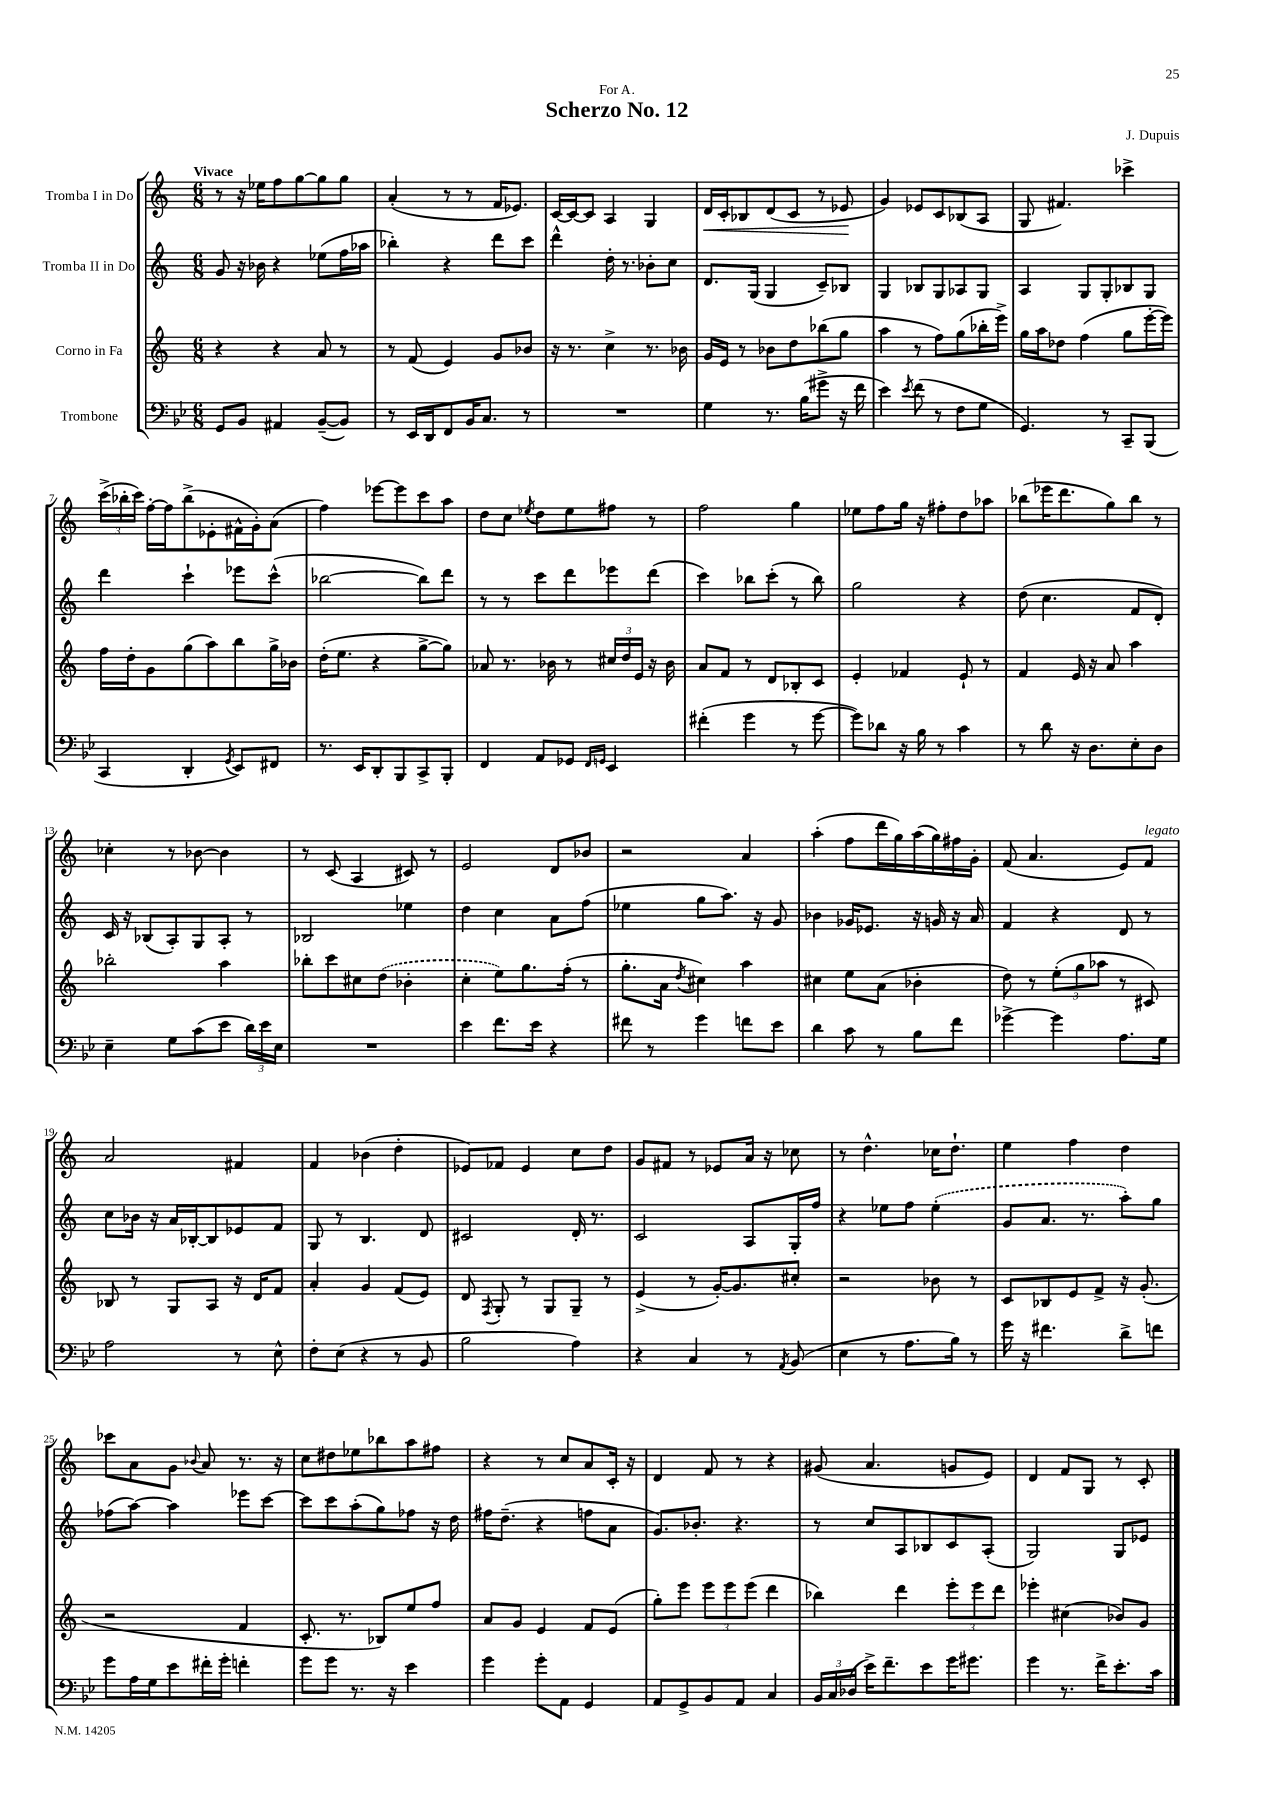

**kern	**kern	**kern	**kern
*staff4	*staff3	*staff2	*staff1
*clefF4	*clefG2	*clefG2	*clefG2
*k[b-e-]	*k[]	*k[]	*k[]
*M6/8	*M6/8	*M6/8	*M6/8
8GG	4r	8g	8r
8BB-	.	16r	16r
.	.	16b-	16ee-
4AA#	4r	4r	8ff
.	.	.	[8gg
([8BB-~	8a	(8ee-	8gg]
8BB-])	8r	16ff	8gg
.	.	16aa-	.
=	=	=	=
8r	8r	4bb-')	(4a'
16EE-	(8f	.	.
16DD	.	.	.
8FF	4e)	4r	8r
16BB-	.	.	8r
8.C	.	.	.
.	8g	8ddd	16f
.	.	.	8.e-)
8r	8b-	8ccc	.
=	=	=	=
2.r	16r	4ddd^^	[16c
.	8.r	.	16c_
.	.	.	8c]
.	4cc^	16dd'	4A
.	.	8.r	.
.	8.r	8b-'	4G
.	.	8cc	.
.	16b-	.	.
=	=	=	=
4G	16g	8.d	16d
.	16e	.	16c'
.	8r	.	8B-
.	.	(16G	.
8.r	8b-	4G	(8d
.	8dd	.	8c
(16B-	.	.	.
8g#^	(8bb-	8c~)	8r
16r	8gg	8B-	8e-
16f	.	.	.
=	=	=	=
4e-)	4aa	4G	4g)
8qe-	.	.	.
(8f	8r	8B-	8e-
8r	8ff)	8G	8c
8F	(8gg	8A-	(8B-
8G	16bb-'	8G	8A
.	16eee^)	.	.
=	=	=	=
4.GG)	16gg	4A	8G
.	16aa	.	.
.	8dd-	.	4.f#)
.	(4ff	8G	.
8r	.	8G'	.
8CC~	8gg	8B-	4ccc-^
(8BBB-	[16eee'	8G	.
.	16eee])	.	.
=	=	=	=
4CC	16ff	4ddd	(24ccc^
.	.	.	24bb-'
.	16dd'	.	.
.	.	.	24ccc)
.	8g	.	[16ff'
.	.	.	16ff]
4DD'	(8gg	4ccc`	(8bb-^
.	8aa)	.	8e-'
8qGG	.	.	.
8EE-)	8bb	8eee-	16f#^^
.	.	.	16g')
8FF#	16gg^	(8ccc^^	(8a
.	16b-	.	.
=	=	=	=
8.r	(16dd'	[2bb-	4ff)
.	8.ee	.	.
16EE-	.	.	.
8DD'	4r	.	[8eee-
8BBB-	.	.	8eee-]
8CC^	[8gg^	8bb-])	8ccc
8BBB-'	8gg])	8ddd	8aa
=	=	=	=
4FF	8a-	8r	8dd
.	8.r	8r	8cc
.	.	.	8qee-
8AA	.	8ccc	8dd
.	16b-	.	.
8GG-	8r	8ddd	8ee-
16qqFF	.	.	.
16qqGG	.	.	.
4EE-	24cc#	8eee-	8ff#
.	24dd	.	.
.	24e	.	.
.	16r	(8ddd	8r
.	16b-	.	.
=	=	=	=
(4f#'	8a	4ccc)	2ff
.	8f	.	.
4g	8r	8bb-	.
.	8d	(8ccc'	.
8r	8B-'	8r	4gg
[8g	8c	8bb-)	.
=	=	=	=
8g])	4e'	2gg	8ee-
8d-	.	.	8ff
16r	4f-	.	16gg
16B-	.	.	16r
8r	.	.	8ff#'
4c	8e`	4r	8dd
.	8r	.	8aa-
=	=	=	=
8r	4f	(8dd	(8bb-
8d	.	4.cc	16eee-
.	.	.	8.ddd
16r	16e	.	.
8.D	16r	.	.
.	8a	.	8gg)
8E-'	4aa	8f	8bb-
8D	.	8d')	8r
=	=	=	=
4E-~	2bb-'	16c	4cc-'
.	.	16r	.
.	.	(8B-	.
8G	.	8A')	8r
(8c	.	8G	[8b-
8e-	4aa	8A'	4b-]
24d)	.	8r	.
24e-	.	.	.
24E-	.	.	.
=	=	=	=
2.r	8bb-'	2B-	8r
.	8ccc	.	(8c
.	8cc#	.	4A
.	(8dd	.	.
.	4b-'	4ee-	8c#)
.	.	.	8r
=	=	=	=
4e-	4cc'	4dd	2e
8.f	8ee)	4cc	.
.	8.gg	.	.
16e-	.	.	.
4r	.	8a	8d
.	(16ff'	.	.
.	8r	(8ff	8b-
=	=	=	=
8f#	8.gg'	4ee-	2r
8r	.	.	.
.	16a	.	.
.	8qdd	.	.
4g	4cc#)	8gg	.
.	.	8.aa)	.
8f	4aa	.	4a
.	.	16r	.
8e-	.	8g	.
=	=	=	=
4d	4cc#	4b-	(4aa'
8c	8ee	16g-	8ff
.	.	8.e-	.
8r	(8a	.	16ddd
.	.	.	16gg)
8B-	4b-'	16r	(16aa
.	.	16g	16gg)
8f	.	16r	16ff#
.	.	16a	16g'
=	=	=	=
[4g-^	8dd)	4f	(8f
.	8r	.	4.a
4g-]	(12ee'	4r	.
.	12gg	.	.
.	12aa-	.	.
8.A	8r	8d	8e)
.	8c#)	8r	8f
16G	.	.	.
=	=	=	=
2A	8B-	8cc	2a
.	8r	16b-	.
.	.	16r	.
.	8G	16a	.
.	.	[16B-'	.
.	8A	8B-]	.
8r	16r	8e-	4f#
.	16d	.	.
8E-^^	8f	8f	.
=	=	=	=
8F'	4a'	8G	4f
(8E-	.	8r	.
4r	4g	4.B	(4b-
8r	(8f	.	4dd'
8BB-	8e)	8d	.
=	=	=	=
2B-	8d	2c#	8e-)
.	8qF	.	.
.	8G'	.	8f-
.	8r	.	4e-
.	8G	.	.
4A)	8G~	16d'	8cc
.	.	8.r	.
.	8r	.	8dd
=	=	=	=
4r	(4e^	2c	8g
.	.	.	8f#
4C	8r	.	8r
.	[16g')	.	8e-
.	8.g]	.	.
8r	.	8A	16a
.	.	.	16r
8qAA	.	.	.
(8BB-	8cc#'	16G'	8cc-
.	.	16ff	.
=	=	=	=
4E-	2r	4r	8r
.	.	.	4.dd^^
8r	.	8ee-	.
8.A	.	8ff	.
.	8b-	(4ee-'	16cc-
16B-)	.	.	8.dd`
8r	8r	.	.
=	=	=	=
16g	8c	8g	4ee
16r	.	.	.
4.f#	8B-	8.a	.
.	8e	.	4ff
.	.	8.r	.
.	8f^	.	.
8d^	16r	8aa')	4dd
.	(8.g'	.	.
8f	.	8gg	.
=	=	=	=
8g	2r	(8ff-	8ccc-
16A	.	[8aa)	8a
16G	.	.	.
8e-	.	4aa]	8g
.	.	.	8qqb-
16f#'	.	.	8a
16g'	.	.	.
4f'	4f	8eee-	8.r
.	.	[8ccc	.
.	.	.	16r
=	=	=	=
8g	8.c'	8ccc]	8cc
8g	.	8ccc	8dd#
.	8.r	.	.
8.r	.	(8aa'	8ee-
.	8B-)	8gg)	8bb-
16r	.	.	.
4e-	8ee	8ff-	8aa
.	8ff	16r	8ff#
.	.	16dd	.
=	=	=	=
4g	8a	16ff#	4r
.	.	(8.dd~	.
.	8g	.	.
8g'	4e	4r	8r
8AA	.	.	8cc
4GG	8f	8ff	8a
.	(8e	8a	16c'
.	.	.	16r
=	=	=	=
8AA	8gg')	8.g)	4d
8GG^	8eee	.	.
.	.	8.b-'	.
8BB-	12eee	.	8f
.	12eee	.	.
8AA	.	4.r	8r
.	(12eee	.	.
4C	4ddd	.	4r
=	=	=	=
24BB-	4bb-)	8r	(8g#
24C	.	.	.
(24D-	.	.	.
16e-^)	.	8cc	4.a
8.f~	.	.	.
.	4ddd	8A	.
8e-	.	8B-	.
16g	12eee'	8c	8g
8.g#	.	.	.
.	12eee	.	.
.	.	(8A'	8e)
.	12ddd	.	.
=	=	=	=
4g	4eee-'	2G)	4d
8.r	(4cc#	.	8f
.	.	.	8G
16f^	.	.	.
8.e-'	8b-)	8G	8r
.	8g	8e-	8c'
16c	.	.	.
==	==	==	==
*-	*-	*-	*-
